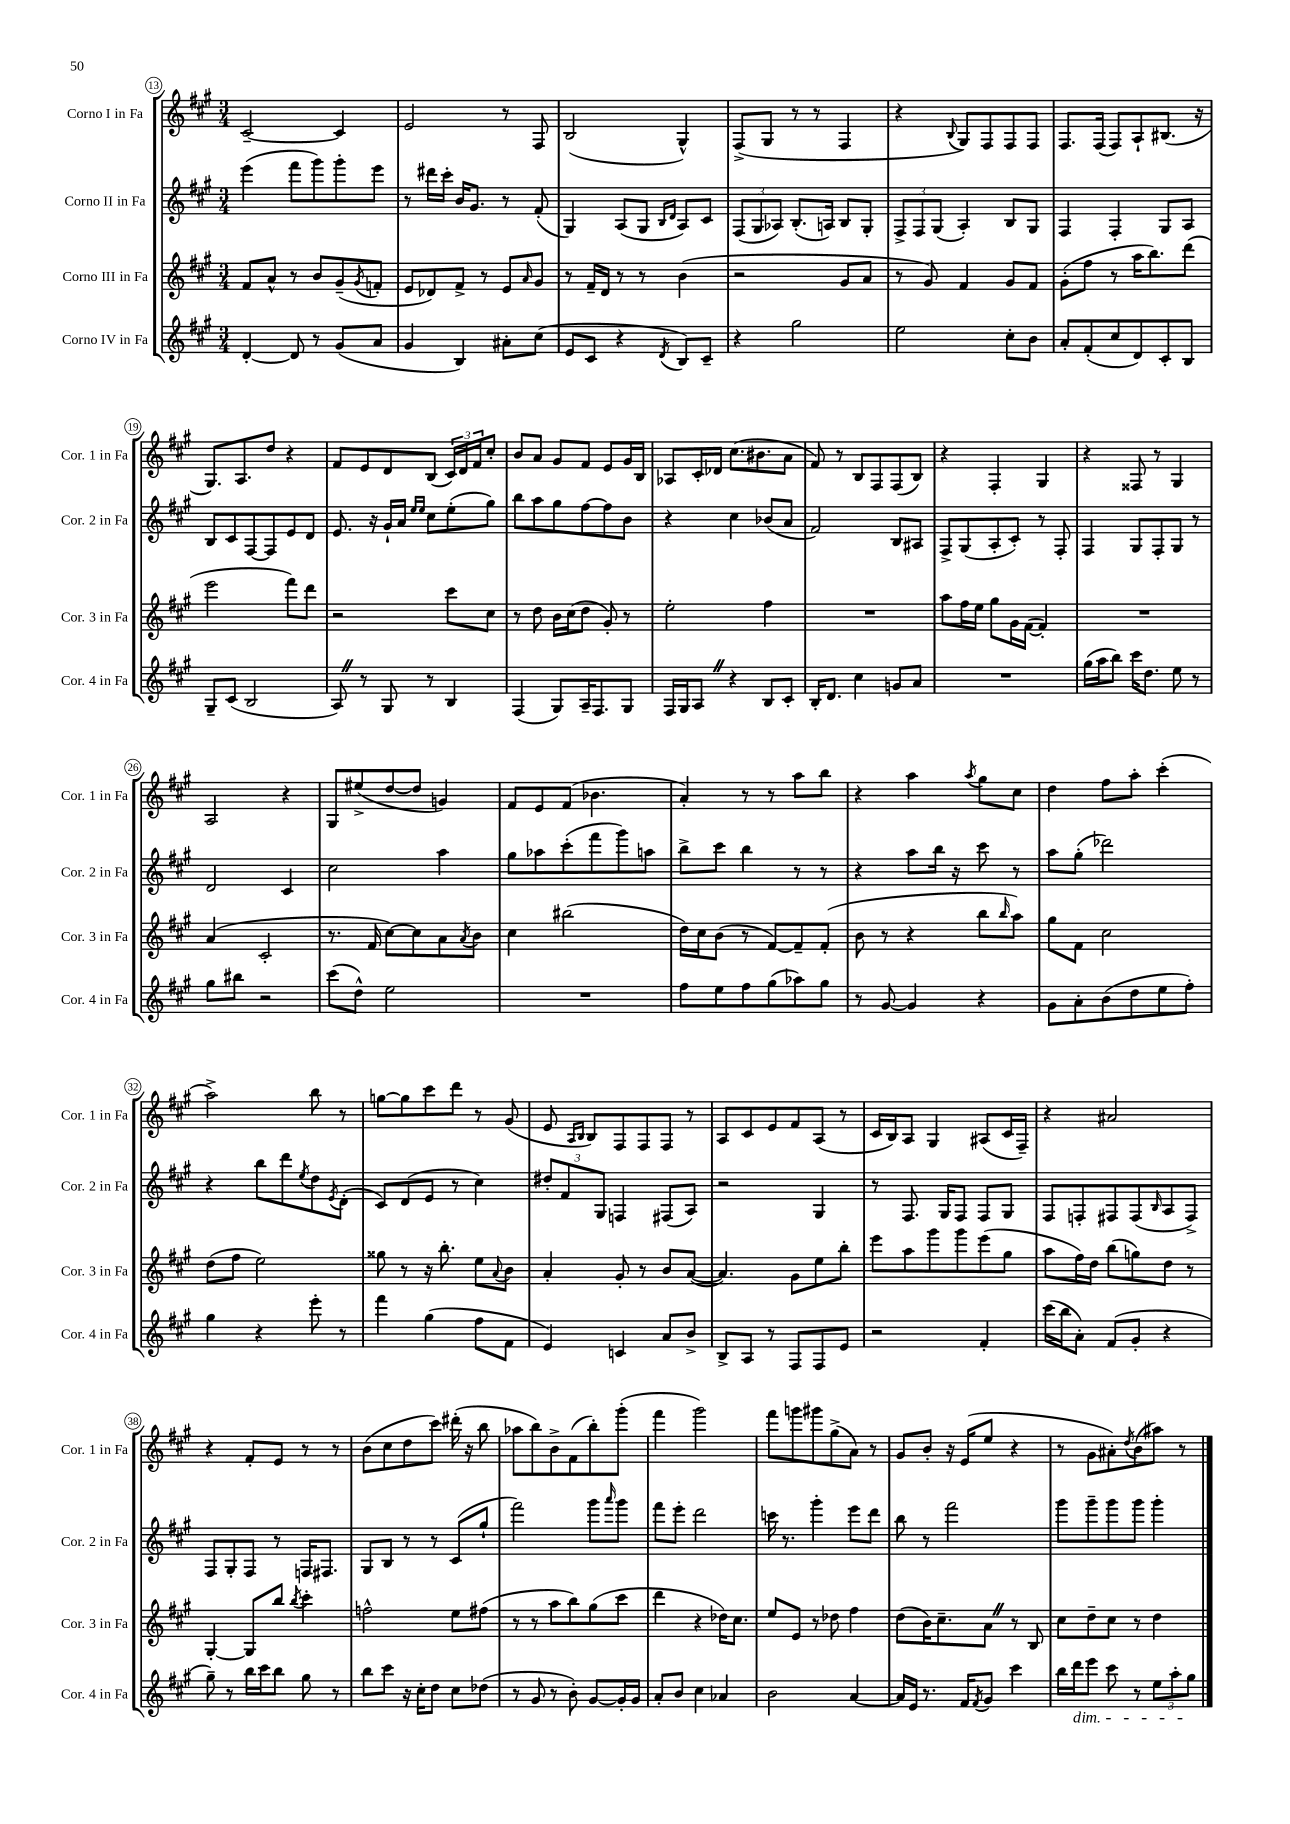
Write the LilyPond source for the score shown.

<<
\new StaffGroup <<
\new Staff = "s0" \with { instrumentName = "Corno I in Fa" shortInstrumentName = "Cor. 1 in Fa" } {
    \clef treble \key a \major \numericTimeSignature \time 3/4
    cis'2~-- cis'4 |
    e'2 r8 fis8 |
    b2( gis4-^) |
    fis8->( gis8 r8 r8 fis4 |
    r4 \appoggiatura { b8 } gis8) fis8 fis8 fis8 |
    fis8. fis16( fis8) a8-! bis8.( r16 |
    gis8.) a8. d''8 r4 |
    fis'8 e'8 d'8 b8( \tuplet 3/2 { cis'16) d'16 fis'16 } cis''8-. |
    b'8 a'8 gis'8 fis'8 e'8 gis'16 b16 |
    aes8 cis'16-. des'16 cis''8.( bis'8. a'8 |
    fis'8) r8 b8 fis8 fis8( b8) |
    r4 fis4-. gis4 |
    r4 fisis8 r8 gis4 |
    a2 r4 |
    gis8 eis''8->( d''8~ d''8 g'4) |
    fis'8 e'8 fis'8( bes'4. |
    a'4-.) r8 r8 a''8 b''8 |
    r4 a''4 \acciaccatura { a''8 } gis''8 cis''8 |
    d''4 fis''8 a''8-. cis'''4-.( |
    a''2->) b''8 r8 |
    g''8~ g''8 cis'''8 d'''8 r8 gis'8( |
    e'8 \grace { a16 b16 } b8) fis8 fis8 fis8 r8 |
    a8 cis'8 e'8 fis'8 a8( r8 |
    cis'16 b16) a8 gis4 ais8( cis'16 fis16--) |
    r4 ais'2 |
    r4 fis'8-. e'8 r8 r8 |
    b'8( cis''8 d''8 cis'''8) dis'''16-.( r16 b''8 |
    aes''8 b''8) b'8-> fis'8( b''8-.) gis'''8-.( |
    fis'''4 gis'''2) |
    fis'''8 g'''8 gis'''8 gis''8->( a'8) r8 |
    gis'8 b'8-. r16 e'16( e''8 r4 |
    r8 gis'8 ais'8-.) \acciaccatura { d''8 } b'8( ais''8) r8 \bar "|." |
}
\new Staff = "s1" \with { instrumentName = "Corno II in Fa" shortInstrumentName = "Cor. 2 in Fa" } {
    \clef treble \key a \major \numericTimeSignature \time 3/4
    e'''4( fis'''8 gis'''8) gis'''8-. e'''8 |
    r8 dis'''16 cis'''16-. b'16 gis'8. r8 fis'8-.( |
    gis4) a8( gis8 \grace { b16 d'16 } a8) cis'8 |
    \tuplet 3/2 { fis8( gis8 aes8) } b8.-.( a16) b8 gis8-. |
    \tuplet 3/2 { fis8-> fis8 gis8( } a4-.) b8 gis8 |
    fis4 fis4-. gis8 a8 |
    b8 cis'8 fis8~ fis8 e'8 d'8 |
    e'8. r16 gis'16-! a'16 \grace { e''16 e''16 } cis''8 e''8-.( gis''8) |
    b''8 a''8 gis''8 fis''8~ fis''8 b'8 |
    r4 cis''4 bes'8( a'8 |
    fis'2) b8 ais8 |
    fis8-> gis8( a8-. cis'8-.) r8 fis8-. |
    fis4 gis8 fis8-. gis8 r8 |
    d'2 cis'4 |
    cis''2 a''4 |
    gis''8 aes''8 cis'''8-.( fis'''8 gis'''8) a''8 |
    b''8-> cis'''8 b''4 r8 r8 |
    r4 a''8 b''16 r16 cis'''8 r8 |
    a''8 gis''8-.( des'''2) |
    r4 b''8 d'''8 \acciaccatura { e''8 } d''8 \acciaccatura { e'8 } d'8-.( |
    cis'8) d'8( e'8 r8 cis''4) |
    \tuplet 3/2 { dis''8-. fis'8 gis8 } f4 fis8( a8) |
    r2 gis4 |
    r8 fis8. gis16 fis8 fis8 gis8 |
    fis8 f8-. fis8 fis8( \grace { b16 } a8 fis8->) |
    fis8 gis8-. fis8 r8 f16 fis8. |
    gis8 b8 r8 r8 cis'8( gis''8-! |
    fis'''2) gis'''8 \grace { a'''16 } gis'''8 |
    fis'''8 e'''8-. d'''2 |
    c'''16 r8. gis'''4-. e'''8 d'''8 |
    b''8 r8 fis'''2 |
    gis'''8 gis'''8-- gis'''8 gis'''8 gis'''4-. \bar "|." |
}
\new Staff = "s2" \with { instrumentName = "Corno III in Fa" shortInstrumentName = "Cor. 3 in Fa" } {
    \clef treble \key a \major \numericTimeSignature \time 3/4
    fis'8 a'8-^ r8 b'8 gis'8--( \acciaccatura { gis'8 } f'8-. |
    e'8 des'8) fis'8-> r8 e'8 \grace { a'16 } gis'8 |
    r8 fis'16-- d'16 r8 r8 b'4( |
    r2 gis'8 a'8 |
    r8 gis'8) fis'4 gis'8 fis'8 |
    gis'8-.( fis''8 r8 a''16 b''8.) d'''8( |
    e'''2 fis'''8) d'''8 |
    r2 cis'''8 cis''8 |
    r8 d''8 b'16 cis''16( d''8 gis'8-.) r8 |
    e''2-. fis''4 |
    R2. |
    a''8 fis''16 e''16 gis''8 gis'16 fis'16~( fis'4-.) |
    R2. |
    a'4( cis'2-. |
    r8. fis'16 cis''8~) cis''8 a'8 \acciaccatura { a'8 } b'8 |
    cis''4 bis''2( |
    d''16) cis''16 b'8( r8 fis'8~) fis'8-- fis'8-.( |
    b'8 r8 r4 b''8 \grace { b''16 } a''8) |
    gis''8 fis'8 cis''2 |
    d''8( fis''8 e''2) |
    gisis''8 r8 r16 b''8.-. e''8 \appoggiatura { a'8 } b'8 |
    a'4-. gis'8-. r8 b'8 a'8~( |
    a'4.) gis'8 e''8 b''8-. |
    e'''8 a''8 gis'''8 gis'''8 e'''8( gis''8 |
    a''8 fis''16) d''16 b''8( g''8) d''8 r8 |
    gis4~-. gis8 b''8 \acciaccatura { b''8 } cis'''4-. |
    f''2-^ e''8 fis''8( |
    r8 r8 a''8 b''8) gis''8( cis'''8 |
    d'''4 r4 des''16) cis''8. |
    e''8 e'8 r8 des''8 fis''4 |
    d''8( b'16) cis''8.-- a'8 \once \override BreathingSign.text = \markup { \musicglyph "scripts.caesura.straight" } \breathe r8 b8 |
    cis''8 d''8-- cis''8 r8 d''4 \bar "|." |
}
\new Staff = "s3" \with { instrumentName = "Corno IV in Fa" shortInstrumentName = "Cor. 4 in Fa" } {
    \clef treble \key a \major \numericTimeSignature \time 3/4
    d'4~-. d'8 r8 gis'8( a'8 |
    gis'4 b4) ais'8-. cis''8( |
    e'8 cis'8 r4 \acciaccatura { d'8 } b8) cis'8-- |
    r4 gis''2 |
    e''2 cis''8-. b'8 |
    a'8-. fis'8-.( cis''8 d'8) cis'8-. b8 |
    gis8-- cis'8( b2 |
    a8) \once \override BreathingSign.text = \markup { \musicglyph "scripts.caesura.straight" } \breathe r8 gis8 r8 b4 |
    fis4( gis8) a16-- fis8. gis8 |
    fis16 gis16 a8 \once \override BreathingSign.text = \markup { \musicglyph "scripts.caesura.straight" } \breathe r4 b8 cis'8-. |
    b16-. d'8. cis''4 g'8 a'8 |
    R2. |
    gis''16( a''16 b''8) cis'''16 d''8. e''8 r8 |
    gis''8 bis''8 r2 |
    cis'''8( d''8-^) e''2 |
    R2. |
    fis''8 e''8 fis''8 gis''8( aes''8) gis''8 |
    r8 gis'8~ gis'4 r4 |
    gis'8 a'8-. b'8( d''8 e''8 fis''8-.) |
    gis''4 r4 e'''8-. r8 |
    fis'''4 gis''4( fis''8 fis'8 |
    e'4) c'4 a'8 b'8-> |
    b8-> a8 r8 fis8 fis8 e'8 |
    r2 fis'4-. |
    cis'''16( b''16 a'8-.) fis'8( gis'8-. r4 |
    gis''8--) r8 b''16 cis'''16 b''8 gis''8 r8 |
    b''8 cis'''8 r16 cis''16-. d''8 cis''8 des''8( |
    r8 gis'8 r8 b'8-.) gis'8~ gis'16-. gis'16 |
    a'8-. b'8 cis''4 aes'4 |
    b'2 a'4~ |
    a'16 e'16 r8. fis'16 \acciaccatura { fis'8 } gis'8 cis'''4 |
    b''16 d'''16\dim e'''8 cis'''8 r8 \tuplet 3/2 { e''8 a''8-. gis''8\! } \bar "|." |
}
>>
>>
\layout { \context { \Score currentBarNumber = #13 \override BarNumber.stencil = #(make-stencil-circler 0.1 0.3 ly:text-interface::print) } }
